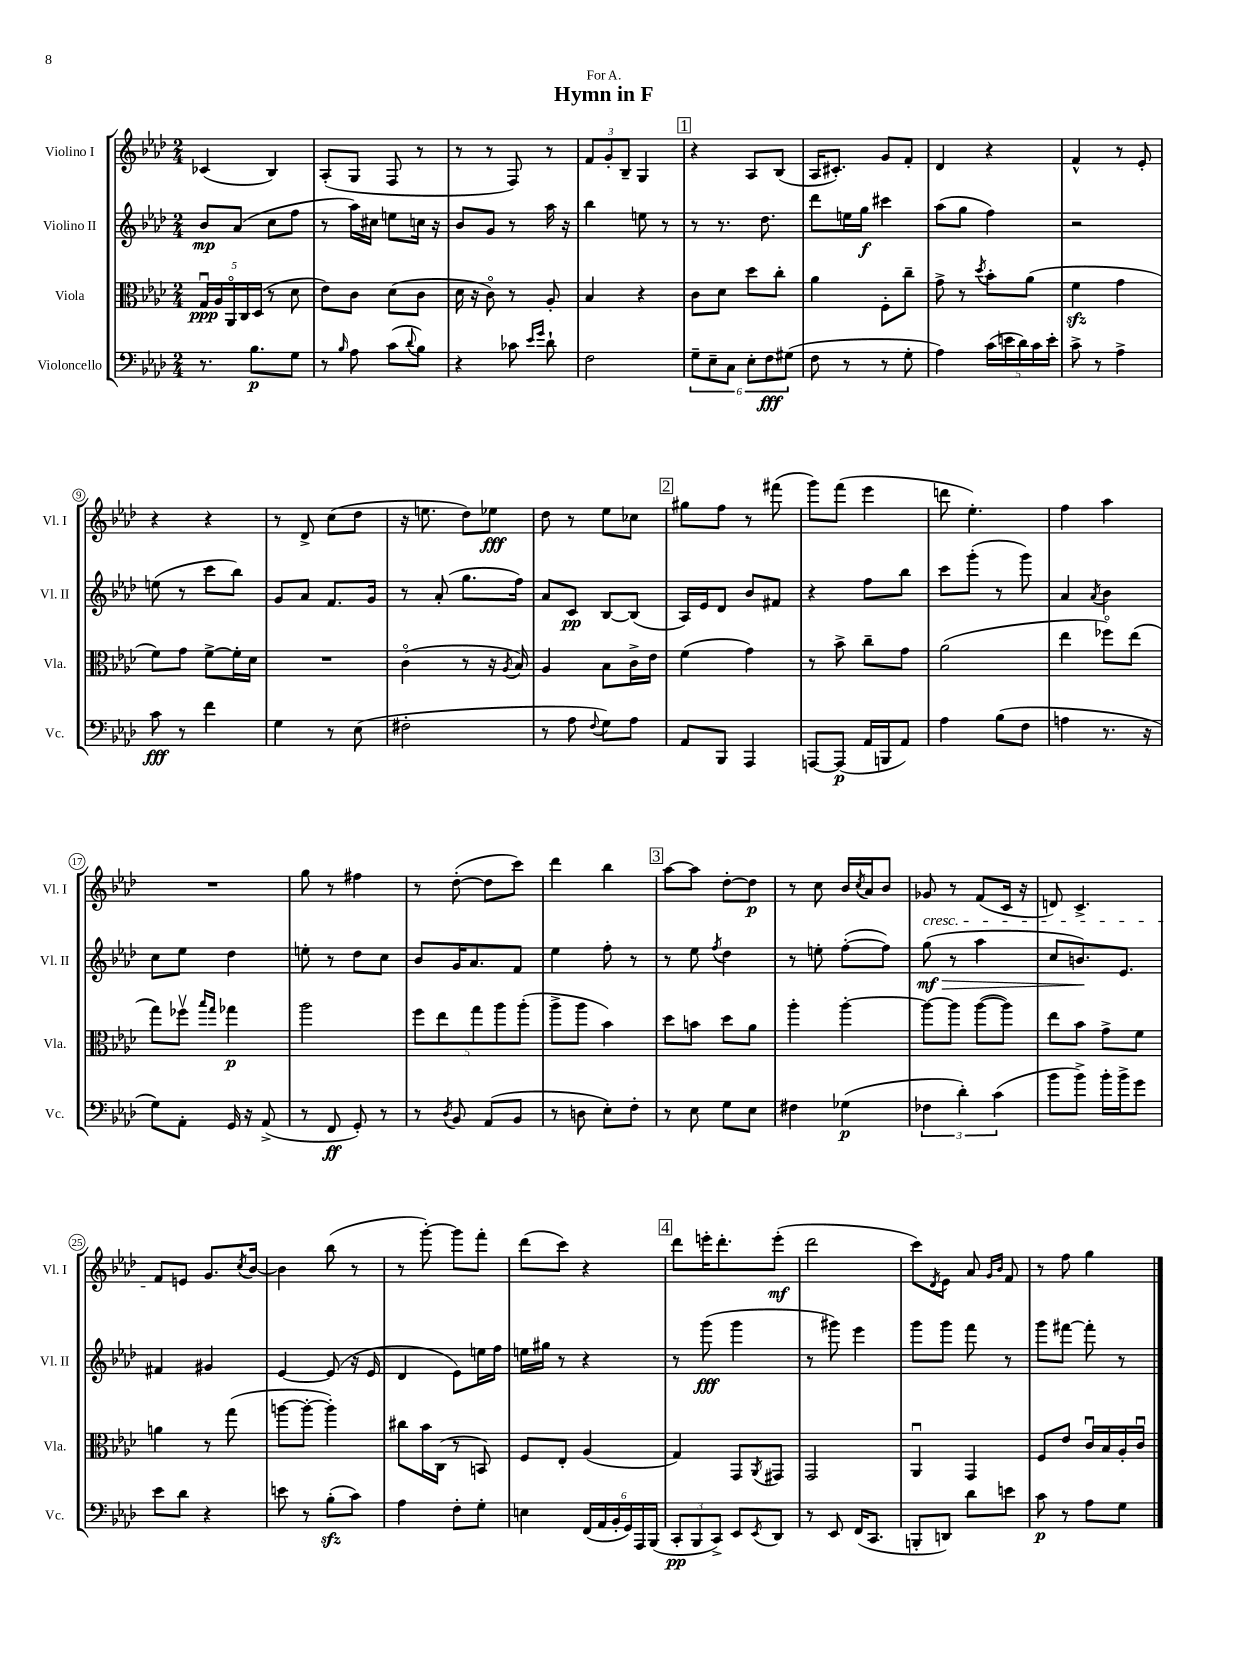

**kern	**dynam	**kern	**dynam	**kern	**dynam	**kern	**dynam
*part4	*part4	*part3	*part3	*part2	*part2	*part1	*part1
*staff4	*staff4	*staff3	*staff3	*staff2	*staff2	*staff1	*staff1
*I"Violoncello	*	*I"Viola	*	*I"Violino II	*	*I"Violino I	*
*I'Vc.	*	*I'Vla.	*	*I'Vl. II	*	*I'Vl. I	*
*clefF4	*	*clefC3	*	*clefG2	*	*clefG2	*
*k[b-e-a-d-]	*	*k[b-e-a-d-]	*	*k[b-e-a-d-]	*	*k[b-e-a-d-]	*
*M2/4	*	*M2/4	*	*M2/4	*	*M2/4	*
=1	=1	=1	=1	=1	=1	=1	=1
8.r	.	20Gu/LL	ppp	8b-/L	mp	(4c-X/	.
.	.	20A-/	.	.	.	.	.
.	.	20AA-/	.	.	.	.	.
.	.	.	.	(8a-/J	.	.	.
.	.	20C/	.	.	.	.	.
8.B-\L	p	.	.	.	.	.	.
.	.	(20D-/JJ	.	.	.	.	.
.	.	8r	.	8cc\L	.	4B-/)	.
8G\J	.	8d-\	.	8ff\J	.	.	.
=2	=2	=2	=2	=2	=2	=2	=2
8r	.	8e-\L)	.	8r	.	(8A-'/L	.
16qqB-/	.	.	.	.	.	.	.
8A-\	.	8c\J	.	16aa-\LL)	.	8G/J	.
.	.	.	.	16cc#X\JJ	.	.	.
(8c\L	.	(8d-\L	.	8een\L	.	8F/	.
8qqd-/	.	.	.	.	.	.	.
8B-\J)	.	8c\J	.	16ccn\Jk	.	8r	.
.	.	.	.	16r	.	.	.
=3	=3	=3	=3	=3	=3	=3	=3
4r	.	16d-\	.	8b-/L	.	8r	.
.	.	16r	.	.	.	.	.
.	.	8c\)	.	8g/J	.	8r	.
8c-X\	.	8r	.	8r	.	8F/)	.
16qqe-/LL	.	.	.	.	.	.	.
16qqg/JJ	.	.	.	.	.	.	.
8d-`\	.	8A-'/	.	16aa-\	.	8r	.
.	.	.	.	16r	.	.	.
=4	=4	=4	=4	=4	=4	=4	=4
2F\	.	4B-/	.	4bb-\	.	12f/L	.
.	.	.	.	.	.	12g'/	.
.	.	.	.	.	.	12B-~/J	.
.	.	4r	.	8een\	.	4G/	.
.	.	.	.	8r	.	.	.
!!LO:REH:place=s1:t=1
=5	=5	=5	=5	=5	=5	=5	=5
12G~\L	.	8c\L	.	8r	.	4r	.
12E-~\	.	.	.	.	.	.	.
.	.	8d-\J	.	8.r	.	.	.
12C\J	.	.	.	.	.	.	.
12E-'\L	.	8dd-\L	.	.	.	8A-/L	.
.	.	.	.	8.dd-\	.	.	.
12F\	fff	.	.	.	.	.	.
.	.	8cc'\J	.	.	.	(8B-/J	.
(12G#X\J	.	.	.	.	.	.	.
=6	=6	=6	=6	=6	=6	=6	=6
8F\	.	4a-\	.	8ddd-\L	.	16A-/KL	.
.	.	.	.	.	.	8.c#X'/J)	.
8r	.	.	.	16een\L	.	.	.
.	.	.	.	16gg\JJ	f	.	.
8r	.	8F'\L	.	4ccc#X\	.	8g/L	.
8G'\	.	8cc~\J	.	.	.	8f'/J	.
=7	=7	=7	=7	=7	=7	=7	=7
4A-\)	.	8g^\	.	(8aa-\L	.	4d-/	.
.	.	8r	.	8gg\J	.	.	.
.	.	8qdd-/	.	.	.	.	.
(20c\LL	.	8b-'\L	.	4ff\)	.	4r	.
20en\	.	.	.	.	.	.	.
20d-\)	.	.	.	.	.	.	.
.	.	(8a-\J	.	.	.	.	.
20c\	.	.	.	.	.	.	.
20e'\JJ	.	.	.	.	.	.	.
=8	=8	=8	=8	=8	=8	=8	=8
8c^\	.	4fzz\	.	2r	.	4f^^/	.
8r	.	.	.	.	.	.	.
4A-^\	.	4g\	.	.	.	8r	.
.	.	.	.	.	.	8e-'/	.
!!LO:LB:g=z
=9	=9	=9	=9	=9	=9	=9	=9
8c\	fff	8f\L)	.	(8een\	.	4r	.
8r	.	8g\J	.	8r	.	.	.
4f\	.	[8f^\L	.	8ccc\L	.	4r	.
.	.	16f'\L]	.	8bb-\J)	.	.	.
.	.	16d-\JJ	.	.	.	.	.
=10	=10	=10	=10	=10	=10	=10	=10
4G\	.	2r	.	8g/L	.	8r	.
.	.	.	.	8a-/J	.	8d-^/	.
8r	.	.	.	8.f/L	.	(8cc\L	.
(8E-\	.	.	.	.	.	8dd-\J	.
.	.	.	.	16g/Jk	.	.	.
=11	=11	=11	=11	=11	=11	=11	=11
2F#X'\	.	(4c\	.	8r	.	16r	.
.	.	.	.	.	.	8.een\	.
.	.	.	.	(8a-'/	.	.	.
.	.	8r	.	8.gg\L	.	8dd-\L)	.
.	.	16r	.	.	.	8ee-X\J	fff
.	.	8qA-/	.	.	.	.	.
.	.	16B-/)	.	16ff\Jk)	.	.	.
=12	=12	=12	=12	=12	=12	=12	=12
8r	.	4A-/	.	8a-/L	.	8dd-\	.
8A-\	.	.	.	8c/J	pp	8r	.
8qqF/	.	.	.	.	.	.	.
8G\L)	.	8B-\L	.	[8B-/L	.	8ee-\L	.
8A-\J	.	16c^\L	.	(8B-/J]	.	8cc-X\J	.
.	.	16e-\JJ	.	.	.	.	.
!!LO:REH:place=s1:t=2
=13	=13	=13	=13	=13	=13	=13	=13
8AA-/L	.	(4f\	.	16A-/LL)	.	8gg#X\L	.
.	.	.	.	16e-/J	.	.	.
8BBB-/J	.	.	.	8d-/J	.	8ff\J	.
4AAA-/	.	4g\)	.	8b-/L	.	8r	.
.	.	.	.	8f#X/J	.	(8fff#X\	.
=14	=14	=14	=14	=14	=14	=14	=14
[8AAAn/L	.	8r	.	4r	.	8ggg\L)	.
(8AAA/J]	p	8b-^\	.	.	.	(8fff\J	.
16AA-/LL	.	8cc~\L	.	8ff\L	.	4eee-\	.
16BBBn/J	.	.	.	.	.	.	.
8AA-/J)	.	8g\J	.	8bb-\J	.	.	.
=15	=15	=15	=15	=15	=15	=15	=15
4A-\	.	(2a-\	.	8ccc\L	.	8dddn\	.
.	.	.	.	(8ggg'\J	.	4.ee-'\)	.
(8B-\L	.	.	.	8r	.	.	.
8F\J	.	.	.	8ggg\)	.	.	.
=16	=16	=16	=16	=16	=16	=16	=16
4An\	.	4ee-\	.	4a-/	.	4ff\	.
.	.	.	.	8qa-/	.	.	.
8.r	.	8ff-X\L)	.	4b-\	.	4aa-\	.
.	.	(8ee-\J	.	.	.	.	.
16r	.	.	.	.	.	.	.
!!LO:LB:g=z
=17	=17	=17	=17	=17	=17	=17	=17
8G\L)	.	8gg\L)	.	8cc\L	.	2r	.
8AA-'\J	.	8ff-Xv\J	.	8ee-\J	.	.	.
.	.	16qqbb-/LL	.	.	.	.	.
.	.	16qqgg/JJ	.	.	.	.	.
16GG/	.	4gg-X\	p	4dd-\	.	.	.
16r	.	.	.	.	.	.	.
(8AA-^/	.	.	.	.	.	.	.
=18	=18	=18	=18	=18	=18	=18	=18
8r	.	2aa-\	.	8een'\	.	8gg\	.
8FF/	ff	.	.	8r	.	8r	.
8GG'/)	.	.	.	8dd-\L	.	4ff#X\	.
8r	.	.	.	8cc\J	.	.	.
=19	=19	=19	=19	=19	=19	=19	=19
8r	.	10ff\L	.	8b-/L	.	8r	.
.	.	10ee-\	.	.	.	.	.
8qD-/	.	.	.	.	.	.	.
8BB-/	.	.	.	16g/K	.	([8dd-'\	.
.	.	.	.	8.a-/	.	.	.
.	.	10gg\	.	.	.	.	.
(8AA-/L	.	.	.	.	.	8dd-\L]	.
.	.	10aa-\	.	.	.	.	.
8BB-/J	.	.	.	8f/J	.	8ccc\J)	.
.	.	(10aa-'\J	.	.	.	.	.
=20	=20	=20	=20	=20	=20	=20	=20
8r	.	8aa-^\L	.	4ee-\	.	4ddd-\	.
8Dn\	.	8aa-\J	.	.	.	.	.
8E-'\L)	.	4b-\)	.	8ff'\	.	4bb-\	.
8F'\J	.	.	.	8r	.	.	.
!!LO:REH:place=s1:t=3
=21	=21	=21	=21	=21	=21	=21	=21
8r	.	8dd-\L	.	8r	.	[8aa-\L	.
8E-\	.	8bn\J	.	8ee-\	.	8aa-\J]	.
.	.	.	.	8qff/	.	.	.
8G\L	.	8dd-\L	.	4dd-\	.	[8dd-'\L	.
8E-\J	.	8a-\J	.	.	.	8dd-\J]	p
=22	=22	=22	=22	=22	=22	=22	=22
4F#X\	.	4aa-'\	.	8r	.	8r	.
.	.	.	.	8een'\	.	8cc\	.
(4G-X\	p	[4aa-'\	.	([8ff'\L	.	16b-/LL	.
.	.	.	.	.	.	8qcc/	.
.	.	.	.	.	.	16a-/J	.
.	.	.	.	8ff\J])	.	8b-/J	.
=23	=23	=23	=23	=23	=23	=23	=23
!	!	!	!	!	!	!LO:TX:b:i:t=cresc.	!
!	!	!	!	!	!LO:HP:b	!	!
6F-X\	.	8aa-\L_	.	(8gg\	> mf	8g-X/	.
.	.	8aa-\J]	.	8r	.	8r	.
6d-'\)	.	.	.	.	.	.	.
.	.	([8aa-\L	.	4aa-\	.	(8f/L	.
(6c\	.	.	.	.	.	.	.
.	.	8aa-\J])	.	.	.	16c/Jk	.
.	.	.	.	.	.	16r	.
=24	=24	=24	=24	=24	=24	=24	=24
8b-\L	.	8ee-\L	.	8cc/L	.	8dn/)	.
8b-^\J)	.	8b-\J	.	8.bn/)	.	4.c^/	.
16b-'\LL	.	8g^\L	.	.	.	.	.
16b-^\J	.	.	.	8.e-/J	]	.	.
8g\J	.	8f\J	.	.	.	.	.
!!LO:LB:g=z
=25	=25	=25	=25	=25	=25	=25	=25
8e-\L	.	4an\	.	4f#X/	.	8f/L	.
8d-\J	.	.	.	.	.	8en/J	.
4r	.	8r	.	4g#X/	.	8.g/L	.
.	.	(8gg\	.	.	.	.	.
.	.	.	.	.	.	8qcc/	.
.	.	.	.	.	.	[16b-/Jk	.
=26	=26	=26	=26	=26	=26	=26	=26
8en\	.	[8aan\L	.	[4e-/	.	4b-\]	.
8r	.	8aa'\J_	.	.	.	.	.
(8B-zz'\L	.	4aa'\])	.	(8e-/]	.	(8bb-\	.
8c\J)	.	.	.	16r	.	8r	.
.	.	.	.	16e-/	.	.	.
=27	=27	=27	=27	=27	=27	=27	=27
4A-\	.	8cc#X\L	.	4d-/	.	8r	.
.	.	16b-\L	.	.	.	[8ggg'\)	.
.	.	(16C\JJ	.	.	.	.	.
8F'\L	.	8r	.	8e-\L)	.	8ggg\L]	.
8G'\J	.	8BBn/)	.	16een\L	.	8fff'\J	.
.	.	.	.	16ff\JJ	.	.	.
=28	=28	=28	=28	=28	=28	=28	=28
4En\	.	8F/L	.	16een\LL	.	(8ddd-\L	.
.	.	.	.	16gg#X\JJ	.	.	.
.	.	8E-'/J	.	8r	.	8ccc\J)	.
(24FF/LL	.	(4A-/	.	4r	.	4r	.
24AA-/	.	.	.	.	.	.	.
24BB-'/	.	.	.	.	.	.	.
24GG/)	.	.	.	.	.	.	.
24AAA-/	.	.	.	.	.	.	.
(24BBB-/JJ	.	.	.	.	.	.	.
!!LO:REH:place=s1:t=4
=29	=29	=29	=29	=29	=29	=29	=29
12CC'/L	pp	4G/)	.	8r	.	8ddd-\L	.
12BBB-/	.	.	.	.	.	.	.
.	.	.	.	(8ggg\	fff	16eeen'\K	.
12CC^/J)	.	.	.	.	.	.	.
.	.	.	.	.	.	8.ddd-'\	.
8EE-/L	.	8GG/L	.	4ggg\	.	.	.
8qEE-/	.	8qAA-/	.	.	.	.	.
8DD-/J	.	8GG#X/J	.	.	.	(8eee'\J	mf
=30	=30	=30	=30	=30	=30	=30	=30
8r	.	2GG/	.	8r	.	2ddd-\	.
8EE-/	.	.	.	8ggg#X\)	.	.	.
(16FF/KL	.	.	.	4eee-\	.	.	.
8.CC/J	.	.	.	.	.	.	.
=31	=31	=31	=31	=31	=31	=31	=31
8BBBn'/L	.	4AA-u/	.	8ggg\L	.	8ccc\L)	.
.	.	.	.	.	.	8qd-/	.
8DDn/J)	.	.	.	8ggg\J	.	8e-\J	.
8d-\L	.	4GG/	.	8fff\	.	8a-/	.
.	.	.	.	.	.	16qqg/LL	.
.	.	.	.	.	.	16qqb-/JJ	.
8en\J	.	.	.	8r	.	8f/	.
=32	=32	=32	=32	=32	=32	=32	=32
8c\	p	8F/L	.	8ggg\L	.	8r	.
8r	.	8e-/J	.	[8fff#X\J	.	8ff\	.
8A-\L	.	16cu/LL	.	8fff#'\]	.	4gg\	.
.	.	16B-/	.	.	.	.	.
8G\J	.	16A-'/	.	8r	.	.	.
.	.	16cu/JJ	.	.	.	.	.
==	==	==	==	==	==	==	==
*-	*-	*-	*-	*-	*-	*-	*-
